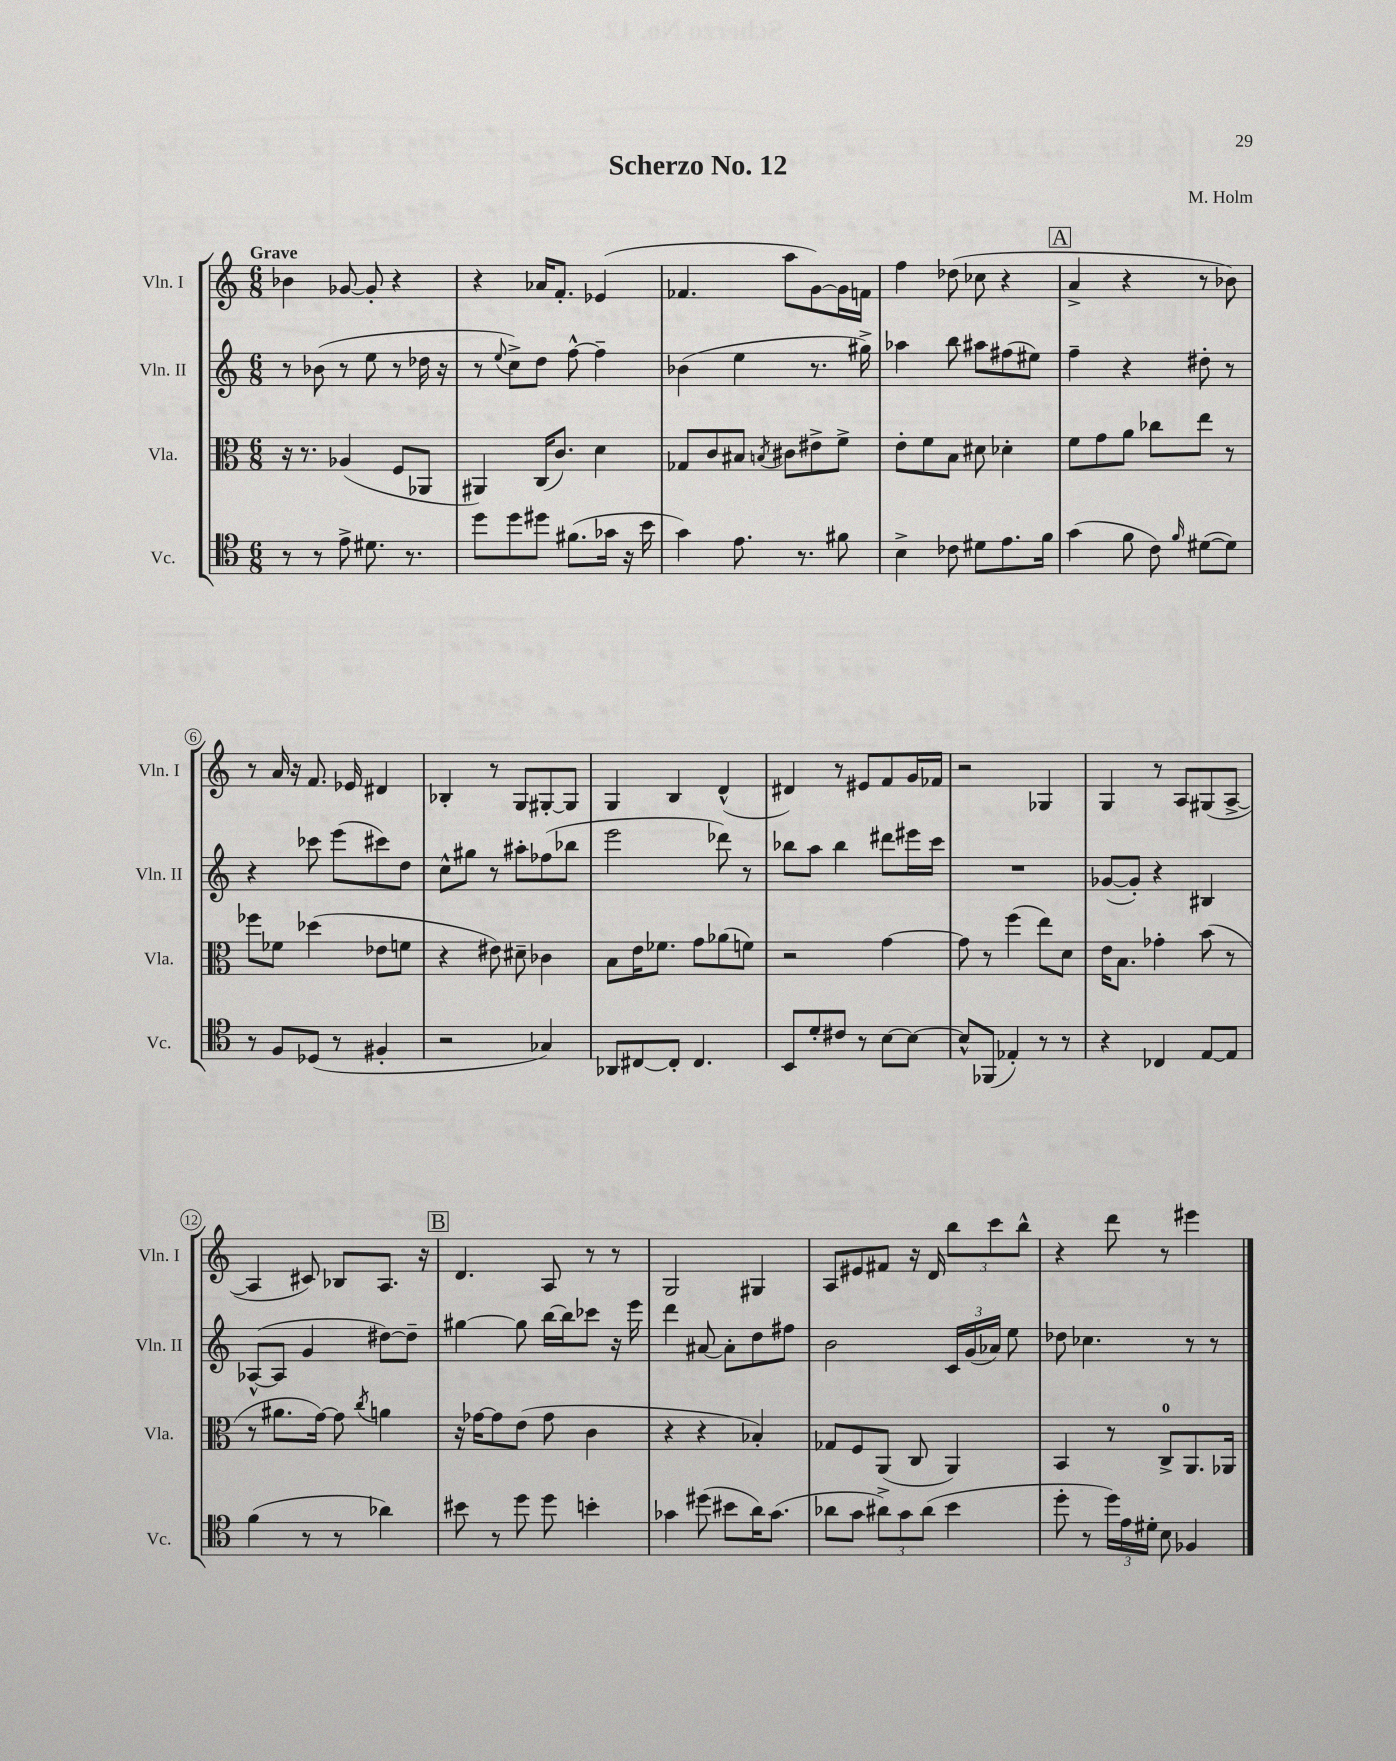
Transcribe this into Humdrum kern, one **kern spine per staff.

**kern	**kern	**kern	**kern
*staff4	*staff3	*staff2	*staff1
*clefC4	*clefC3	*clefG2	*clefG2
*k[]	*k[]	*k[]	*k[]
*M6/8	*M6/8	*M6/8	*M6/8
8r	16r	8r	4b-
.	8.r	.	.
8r	.	(8b-	.
8e^	(4A-	8r	[8g-
8.d#	.	8ee	8g-']
.	8F	8r	4r
8.r	.	.	.
.	8AA-	16dd-	.
.	.	16r	.
=	=	=	=
8dd	4AA#)	8r	4r
.	.	8qqee	.
8dd	.	8cc^)	.
8dd#	(16C	8dd	16a-
.	8.c)	.	8.f'
(8.f#	.	[8ff^^	.
.	4d	4ff~]	(4e-
16g-	.	.	.
16r	.	.	.
16b	.	.	.
=	=	=	=
4g)	8G-	(4b-	4.f-
.	8c	.	.
8.e	8B#	4ee	.
.	8qB	.	.
.	8c#	.	8aa
8.r	.	.	.
.	8e#^	8.r	[8g)
8f#	8f^	.	16g]
.	.	16gg#^)	16f
=	=	=	=
4B^	8e'	4aa-	4ff
.	8f	.	.
8c-	8B	8bb	(8dd-
8d#	8d#	8aa#	8cc-
8.e	4d-'	(8ff#	4r
.	.	8ee#)	.
16f	.	.	.
=	=	=	=
(4g	8f	4ff~	4a^
.	8g	.	.
8f	8a	4r	4r
8c)	8cc-	.	.
16qqf	.	.	.
([8d#	8ee	8dd#'	8r
8d#])	8r	8r	8b-)
=	=	=	=
8r	8ff-	4r	8r
8F	8f-	.	16a
.	.	.	16r
(8D-	(4dd-	8ccc-	8.f
8r	.	(8eee	.
.	.	.	16e-
4F#'	8e-	8ccc#)	4d#
.	8f	8dd	.
=	=	=	=
2r	4r	8cc^^	4B-'
.	.	8gg#	.
.	8e#)	8r	8r
.	8d#~	8aa#'	8G
4G-)	4c-	(8ff-	[8G#'
.	.	8bb-	8G#]
=	=	=	=
8AA-	8B	2eee	4G
[8C#	16e	.	.
.	8.f-	.	.
8C#']	.	.	4B
4.C#	8g	.	.
.	(8a-	8ddd-)	(4d^^
.	8f)	8r	.
=	=	=	=
8BB	2r	8bb-	4d#)
8d'	.	8aa	.
8c#	.	4bb-	8r
8r	.	.	8e#
[8B	[4g	8ddd#	8f
8B_	.	16eee#	16g
.	.	16ccc	16f-
=	=	=	=
8B^^]	8g]	2.r	2r
(8FF-	8r	.	.
4E-')	(4ff	.	.
8r	8ee)	.	4G-
8r	8d	.	.
=	=	=	=
4r	16e	([8g-	4G
.	8.B	.	.
.	.	8g-'])	.
4C-	4g-'	4r	8r
.	.	.	8A
[8E	(8b	4B#	(8G#
8E]	8r	.	[8A^
=	=	=	=
(4f	8r	([8A-^^	4A]
.	8.a#	8A-]	.
8r	.	4g	8c#)
.	[16g)	.	.
8r	8g]	.	8B-
.	8qcc	.	.
4a-)	4a	[8dd#)	8.A
.	.	8dd#~]	.
.	.	.	16r
=	=	=	=
8b#	16r	[4gg#	4.d
.	[16g-	.	.
8r	8g-]	.	.
8dd	(8e	8gg#]	.
8dd	8g-	[16bb	8A
.	.	16bb]	.
4b'	4c	8ccc-	8r
.	.	16r	8r
.	.	16eee	.
=	=	=	=
4g-	4r	4ddd	2G
(8dd#	4r	[8a#	.
8b#	.	8a#']	.
16a)	4B-')	8dd	4G#
(8.g-	.	.	.
.	.	8ff#	.
=	=	=	=
8a-	8G-	2b	8A
8g	8F	.	8e#
12a#^)	(8AA	.	8f#
12g	.	.	.
.	8C	.	16r
(12a#	.	.	.
.	.	.	16d
4b	4AA)	24c	12bb
.	.	(24g	.
.	.	24a-)	12ccc
.	.	8ee	.
.	.	.	12bb^^
=	=	=	=
8dd'	4BB	8dd-	4r
8r	.	4.cc-	.
24dd)	8r	.	8ddd
24e	.	.	.
24d#'	.	.	.
8B	8C^	.	8r
4F-	8.AA	8r	4eee#
.	.	8r	.
.	16AA-	.	.
==	==	==	==
*-	*-	*-	*-
